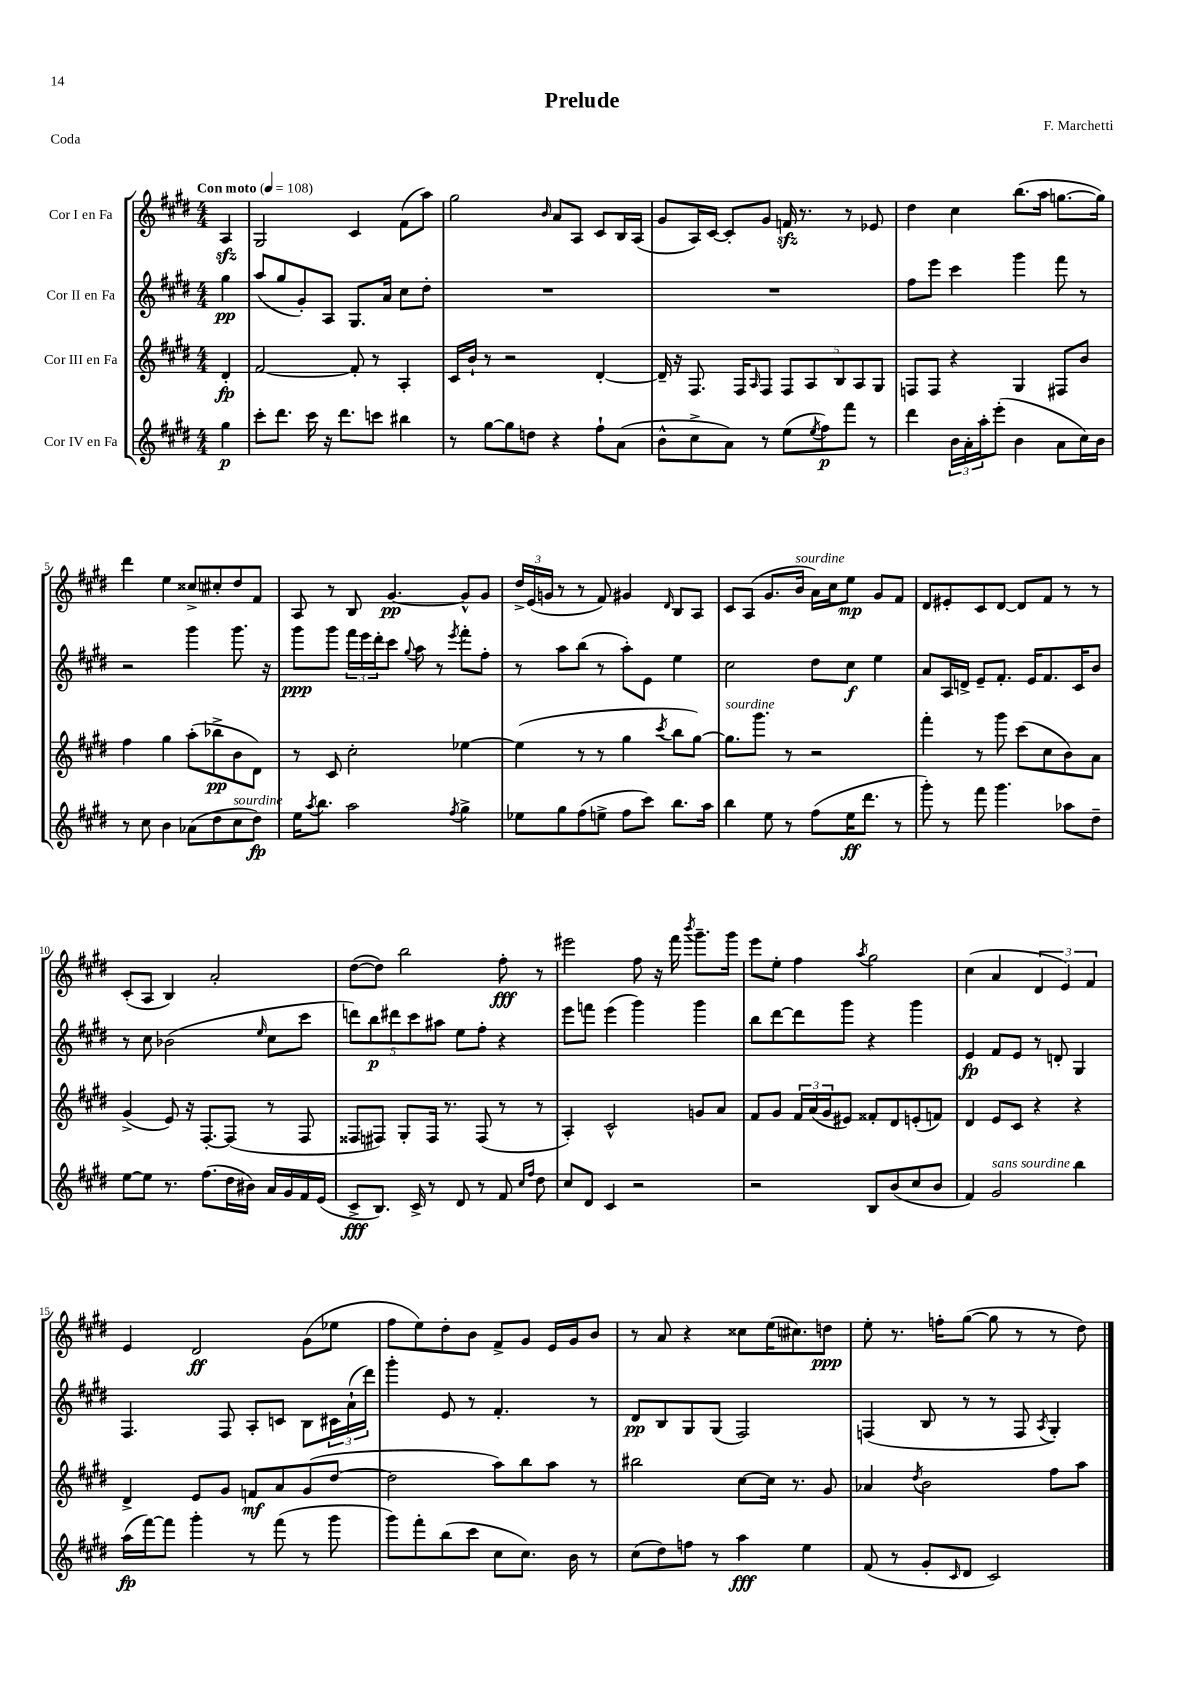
\header { title = "Prelude" composer = "F. Marchetti" piece = "Coda" }
<<
\new StaffGroup <<
\new Staff = "s0" \with { instrumentName = "Cor I en Fa" } {
    \clef treble \key e \major \numericTimeSignature \time 4/4 \partial 4 \tempo "Con moto" 4 = 108
    a4\sfz |
    gis2 cis'4 fis'8( a''8) |
    gis''2 \grace { b'16 } a'8 a8 cis'8 b16 a16( |
    gis'8 a16) cis'16~ cis'8-. gis'8 f'16\sfz r8. r8 ees'8 |
    dis''4 cis''4 b''8.( a''16 g''8.~ g''16) |
    dis'''4 e''4 cisis''8-> cis''8-. dis''8 fis'8 |
    a8 r8 b8 gis'4.~\pp gis'8-^ gis'8 |
    \tuplet 3/2 { dis''16-> e'16( g'16 } r8 r8 fis'8) gis'4 \grace { dis'16 } b8 a8 |
    cis'8 a8( gis'8. b'16^\markup { \italic "sourdine" } a'16) cis''16 e''8\mp gis'8 fis'8 |
    dis'8 eis'8-. cis'8 dis'8~ dis'8 fis'8 r8 r8 |
    cis'8-.( a8 b4) a'2-. |
    dis''8~( dis''8) b''2 fis''8-.\fff r8 |
    eis'''2 fis''8 r16 fis'''16 \acciaccatura { b'''8 } gis'''8.-- gis'''16 |
    e'''8 e''8-. fis''4 \acciaccatura { a''8 } gis''2 |
    cis''4( a'4 \tuplet 3/2 { dis'4 e'4) fis'4 } |
    e'4 dis'2\ff gis'8( ees''8 |
    fis''8 e''8) dis''8-. b'8 fis'8-> gis'8 e'16 gis'16 b'8 |
    r8 a'8 r4 cisis''8 e''16( cis''8.) d''8\ppp |
    e''8-. r8. f''16-. gis''8~( gis''8 r8 r8 dis''8) \bar "|." |
}
\new Staff = "s1" \with { instrumentName = "Cor II en Fa" } {
    \clef treble \key e \major \numericTimeSignature \time 4/4 \partial 4
    gis''4\pp |
    a''8( gis''8 gis'8-.) a8 gis8. a'16 cis''8 dis''8-. |
    R1 |
    R1 |
    fis''8 e'''8 cis'''4 gis'''4 fis'''8 r8 |
    r2 gis'''4 gis'''8. r16 |
    gis'''8\ppp gis'''8 \tuplet 3/2 { fis'''16 e'''16 dis'''16-. } cis'''8 \appoggiatura { gis''8 } a''8 r8 \acciaccatura { e'''8 } fis'''8-. fis''8-. |
    r8 a''8 b''8( r8 a''8-.) e'8 e''4 |
    cis''2 dis''8 cis''8\f e''4 |
    a'8 a16 d'16-> e'8-- fis'8.-. e'16 fis'8. cis'16 b'8 |
    r8 cis''8 bes'2( \grace { e''16 } cis''8 cis'''8 |
    \tuplet 5/4 { d'''8) b''8\p dis'''8 cis'''8 ais''8 } e''8 fis''8-. r4 |
    e'''8 f'''8 e'''4( gis'''4) gis'''4 |
    b''8 dis'''8~ dis'''8 gis'''8 r4 gis'''4 |
    e'4\fp fis'8 e'8 r8 d'8-. gis4 |
    fis4. fis8 a8-. c'8 b8 \tuplet 3/2 { cis'16 a'16-!( dis'''16) } |
    gis'''4-. e'8 r8 fis'4.-. r8 |
    dis'8\pp b8 gis8 gis8( fis2) |
    f4( b8 r8 r8 f8 \acciaccatura { a8 } gis4-.) \bar "|." |
}
\new Staff = "s2" \with { instrumentName = "Cor III en Fa" } {
    \clef treble \key e \major \numericTimeSignature \time 4/4 \partial 4
    dis'4-.\fp |
    fis'2~ fis'8-. r8 a4-. |
    cis'16 b'16-! r8 r2 dis'4~-. |
    dis'16-- r16 fis8. fis16 \grace { a16 } fis8 \tuplet 5/4 { fis8 a8 b8 a8 gis8 } |
    f8 f8 r4 gis4 fis8 b'8 |
    fis''4 gis''4 a''8-.( bes''8->\pp b'8 dis'8) |
    r8 cis'8 cis''2-. ees''4~ |
    ees''4( r8 r8 gis''4 \acciaccatura { cis'''8 } b''8 gis''8~) |
    gis''8.^\markup { \italic "sourdine" } gis'''8. r8 r2 |
    fis'''4-. r8 gis'''8 cis'''8( cis''8 b'8) a'8 |
    gis'4->( e'8) r16 fis8.~-. fis8( r8 fis8 |
    fisis8 fis8) gis8-. fis16 r8. fis8( r8 r8 |
    a4-.) cis'2-^ g'8 a'8 |
    fis'8 gis'8 \tuplet 3/2 { fis'16 a'16( gis'16 } eis'8) fisis'8-. dis'8 e'8-.( f'8) |
    dis'4 e'8 cis'8 r4 r4 |
    dis'4-> e'8 gis'8 f'8\mf a'8 gis'8( dis''8~ |
    dis''2 a''8) b''8 a''8 r8 |
    bis''2 cis''8~ cis''16 r8. gis'8 |
    aes'4 \acciaccatura { dis''8 } b'2 fis''8 a''8 \bar "|." |
}
\new Staff = "s3" \with { instrumentName = "Cor IV en Fa" } {
    \clef treble \key e \major \numericTimeSignature \time 4/4 \partial 4
    gis''4\p |
    cis'''8-. dis'''8. cis'''16 r16 dis'''8. c'''8 bis''4 |
    r8 gis''8~ gis''8 d''8 r4 fis''8-! a'8( |
    b'8-^ cis''8-> a'8) r8 e''8( \acciaccatura { e''8 } fis''8\p) fis'''8 r8 |
    dis'''4 \tuplet 3/2 { b'16 a'16-. a''16-. } e'''8-.( b'4 a'8 cis''16) b'16 |
    r8 cis''8 b'4 aes'8( dis''8 cis''8^\markup { \italic "sourdine" } dis''8\fp) |
    e''16 \acciaccatura { a''8 } b''8. a''2 \acciaccatura { fis''8 } gis''4-> |
    ees''8 gis''8 fis''8( e''8-> fis''8 cis'''8) b''8. a''16 |
    b''4 e''8 r8 fis''8( e''16\ff dis'''8. r8 |
    gis'''8-.) r8 fis'''8 gis'''4. aes''8 dis''8-- |
    e''8~ e''8 r8. fis''8.( dis''16 bis'16) a'16 gis'16 fis'16 e'16( |
    cis'8->\fff b8.) cis'16-> r8 dis'8 r8 fis'8 \grace { cis''16 fis''16 } dis''8 |
    cis''8 dis'8 cis'4 r2 |
    r2 b8 b'8( cis''8 b'8 |
    fis'4) gis'2^\markup { \italic "sans sourdine" } b''4 |
    a''16\fp( fis'''16~) fis'''8 gis'''4-. r8 fis'''8( r8 gis'''8 |
    gis'''8) fis'''8-. b''8( cis'''8 cis''8 cis''8.) b'16 r8 |
    cis''8( dis''8) f''8 r8 a''4\fff e''4 |
    fis'8( r8 gis'8-. \grace { cis'16 } dis'8 cis'2) \bar "|." |
}
>>
>>
